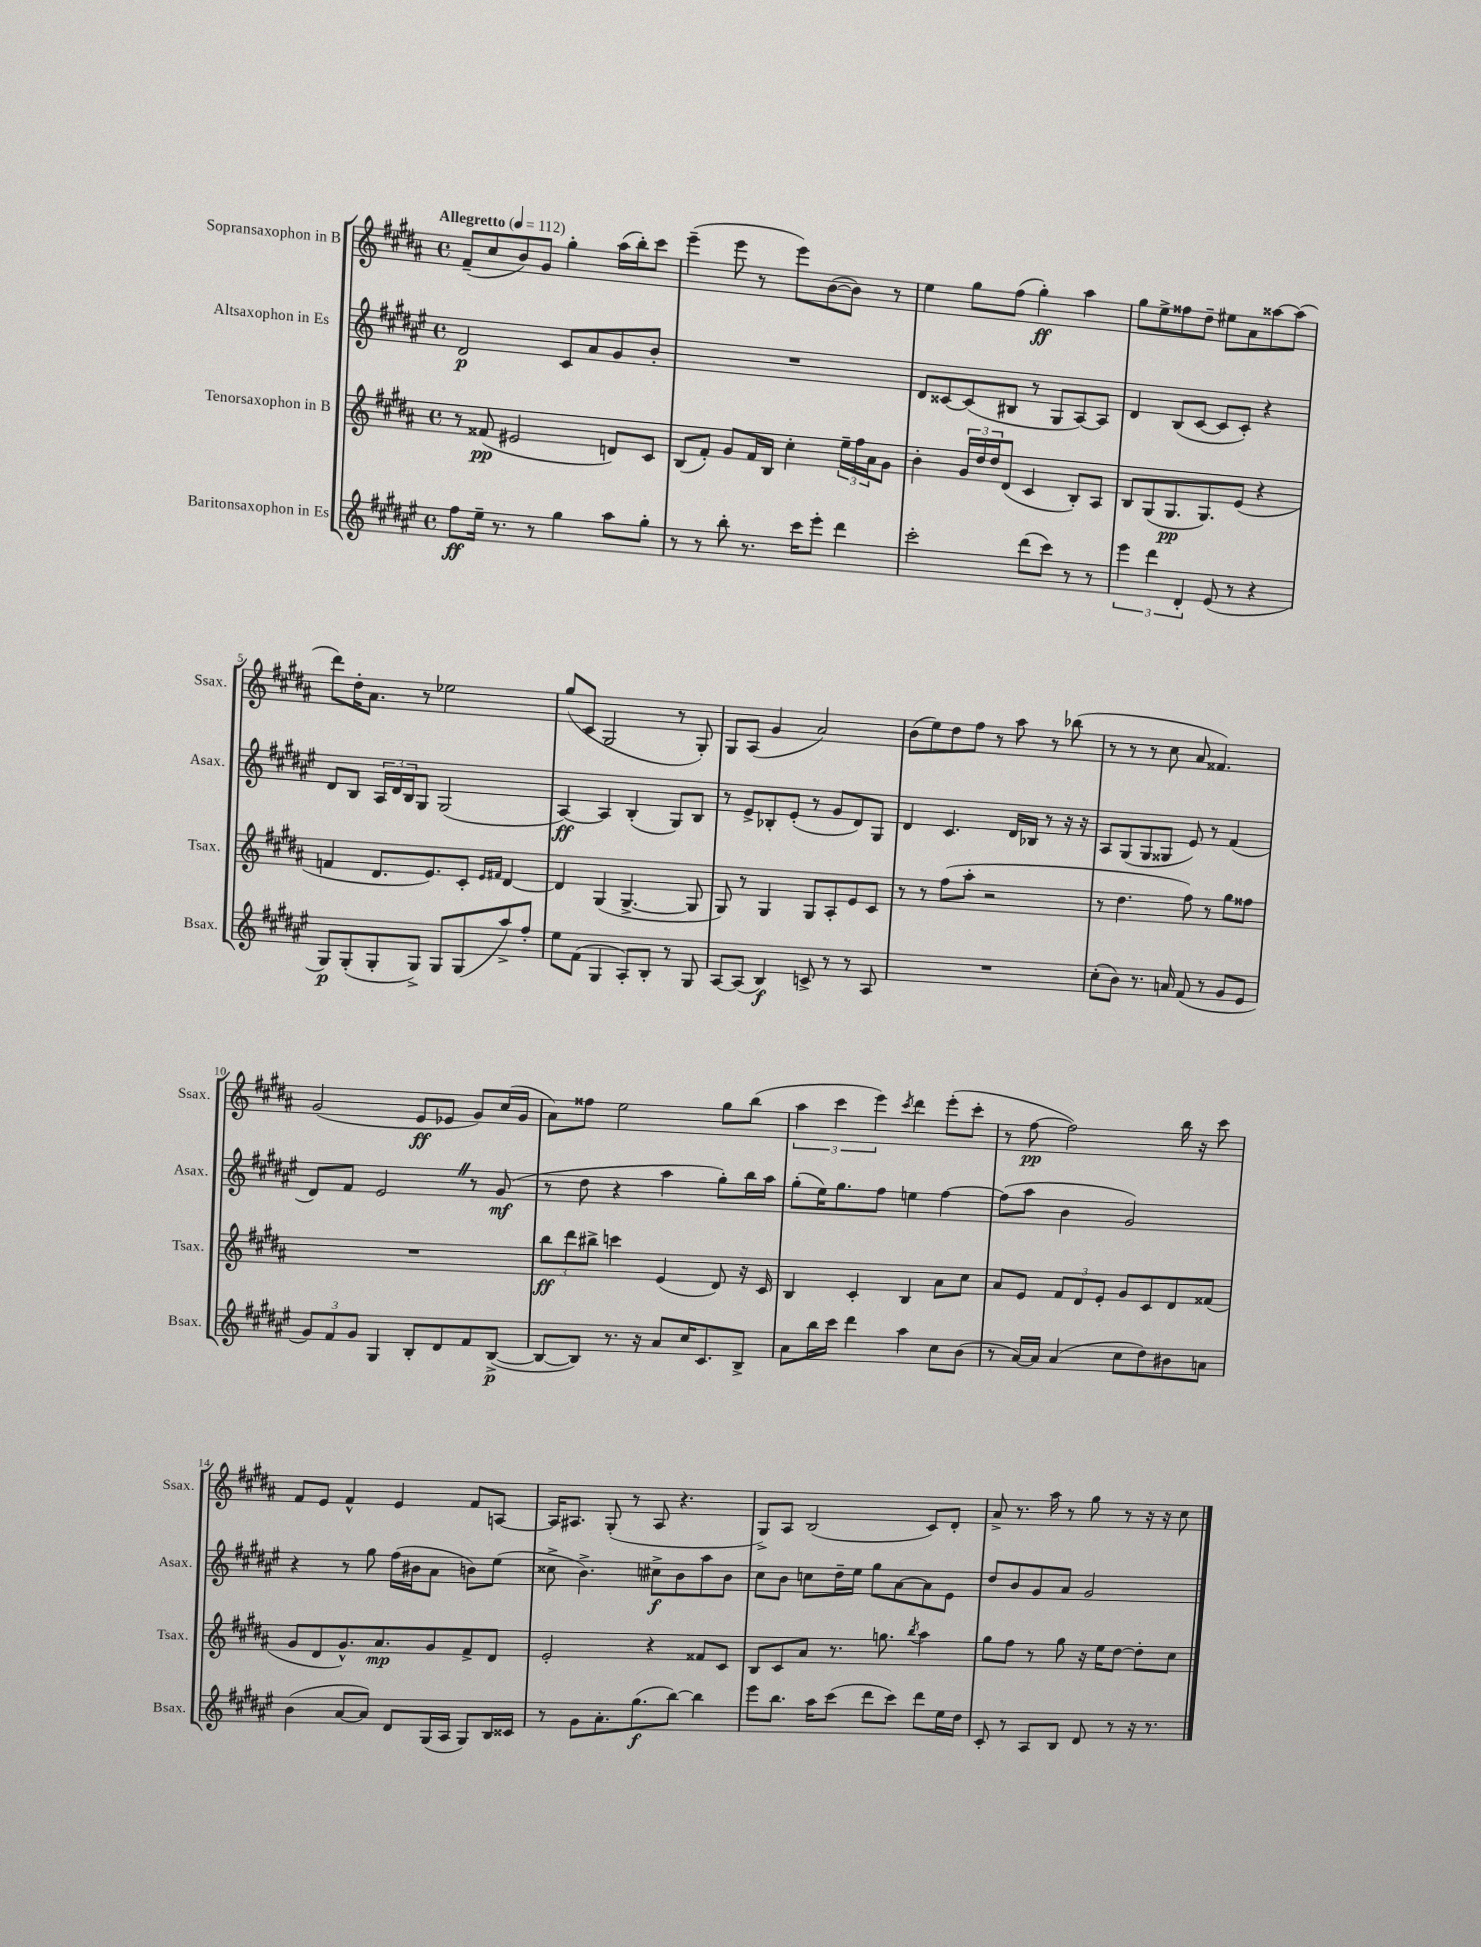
<<
\new StaffGroup <<
\new Staff = "s0" \with { instrumentName = "Sopransaxophon in B" shortInstrumentName = "Ssax." } {
    \clef treble \key b \major \defaultTimeSignature \time 4/4 \tempo "Allegretto" 4 = 112
    fis'8--( cis''8 b'8) gis'8 gis''4-. ais''16( b''16-.) cis'''8 |
    e'''4--( e'''8 r8 e'''8) b'8~( b'8) r8 |
    e''4 gis''8 fis''8( gis''4-.\ff) ais''4 |
    gis''8 e''8-> fisis''8 dis''8-- eis''8 ais'8 aisis''8~ aisis''8( |
    dis'''8) dis''16-. ais'8. r8 ees''2 |
    gis''8( cis'8 gis2 r8 gis8-.) |
    gis8 ais8( gis'4 ais'2) |
    b'8( e''8) dis''8 fis''8 r8 ais''8 r8 bes''8( |
    r8 r8 r8 cis''8 ais'8 fisis'4.) |
    gis'2( e'8\ff ees'8 gis'8) cis''16( gis'16 |
    ais'8) fisis''8 e''2 gis''8 b''8( |
    \tuplet 3/2 { ais''4 cis'''4 e'''4) } \acciaccatura { cis'''8 } dis'''4 e'''8-.( cis'''8-. |
    r8 fis''8~\pp fis''2) b''16 r16 cis'''8 |
    fis'8 e'8 fis'4-^ e'4 fis'8 a8~ |
    a16 ais8. gis8-.( r8 ais8 r4. |
    gis8->) ais8 b2( cis'8) dis'8-. |
    ais'8-> r8. ais''16 r8 gis''8 r8 r16 r16 cis''8 \bar "|." |
}
\new Staff = "s1" \with { instrumentName = "Altsaxophon in Es" shortInstrumentName = "Asax." } {
    \clef treble \key fis \major \defaultTimeSignature \time 4/4
    dis'2\p cis'8 ais'8 gis'8 b'8-. |
    R1 |
    dis'8 cisis'8~ cisis'8( bis8 r8 gis8 ais8~) ais8 |
    dis'4 b8( cis'8~ cis'8 cis'8-.) r4 |
    dis'8 b8 \tuplet 3/2 { ais16 dis'16 b16 } gis8 gis2( |
    ais4~\ff) ais4 b4-.( gis8) b8 |
    r8 eis'8-> bes8-. eis'8-.( r8 gis'8 dis'8) gis8 |
    dis'4 cis'4. dis'16 bes16 r8 r16 r16 |
    ais8 gis8( gis8 gisis8 eis'8) r8 fis'4( |
    dis'8) fis'8 eis'2 \once \override BreathingSign.text = \markup { \musicglyph "scripts.caesura.straight" } \breathe r8 gis'8\mf( |
    r8 dis''8 r4 ais''4 gis''8-.) b''16 ais''16 |
    gis''8-.( eis''16) gis''8. fis''8 e''4 fis''4~ |
    fis''8( ais''8 b'4 gis'2) |
    r4 r8 gis''8 fis''16( bis'16 ais'8 b'8) eis''8( |
    cisis''8-> b'4.->) cis''8->\f b'8 ais''8 b'8 |
    cis''8 b'8 c''8 dis''16-- eis''16 gis''8 ais'8~ ais'8 eis'8 |
    dis''8 b'8 gis'8 ais'8 gis'2 \bar "|." |
}
\new Staff = "s2" \with { instrumentName = "Tenorsaxophon in B" shortInstrumentName = "Tsax." } {
    \clef treble \key b \major \defaultTimeSignature \time 4/4
    r8 fisis'8\pp( eis'2 d'8) cis'8 |
    b8( fis'8-.) gis'8 fis'16 b16 cis''4-. \tuplet 3/2 { e''16-- fis''16 ais'16 } gis'8 |
    b'4-. \tuplet 3/2 { gis'16 dis''16 dis''16 } dis'8( cis'4 b8-.) ais8 |
    b8 gis8( gis8.\pp gis8.) e'8( r4 |
    f'4 dis'8. e'8.) cis'8-. \grace { e'16 fis'16 } dis'4~ |
    dis'4 gis4( gis4.~-> gis8 |
    gis8) r8 gis4 gis8 ais8-. e'8 cis'8 |
    r8 r8 fis''8( ais''8-. r2 |
    r8 dis''4. fis''8) r8 gis''8 fisis''8 |
    R1 |
    \tuplet 3/2 { b''8\ff dis'''8 bis''8-> } c'''4 e'4( dis'8) r16 cis'16 |
    b4 cis'4-. b4 ais'8 cis''8 |
    ais'8 e'8 \tuplet 3/2 { fis'8 dis'8 e'8-. } gis'8 cis'8 dis'8 fisis'8( |
    gis'8 dis'8 gis'8.-^) ais'8.\mp gis'8 fis'8-> dis'8 |
    e'2-. r4 fisis'8 cis'8 |
    b8 cis'8 ais'8 r8. g''8. \acciaccatura { b''8 } ais''4 |
    gis''8 fis''8 r8 gis''8 r16 e''16 dis''8~ dis''8-. cis''8 \bar "|." |
}
\new Staff = "s3" \with { instrumentName = "Baritonsaxophon in Es" shortInstrumentName = "Bsax." } {
    \clef treble \key fis \major \defaultTimeSignature \time 4/4
    fis''8\ff eis''16-- r8. r8 gis''4 ais''8 gis''8-. |
    r8 r8 b''8-. r8. cis'''16 eis'''8-. dis'''4 |
    cis'''2-. dis'''8( cis'''8) r8 r8 |
    \tuplet 3/2 { eis'''4 dis'''4 dis'4-. } eis'8( r8 r4 |
    gis8\p) gis8-.( gis8-. gis8->) gis8 gis8( ais''8->) fis''8-. |
    eis''8 fis'8( gis4 ais8-.) b8-. r8 gis8 |
    ais8~ ais8( b4\f) c'8-> r8 r8 ais8 |
    R1 |
    cis''8-.( b'8) r8. a'16 fis'8( r8 gis'8 eis'8 |
    \tuplet 3/2 { gis'8) fis'8 gis'8 } gis4 b8-. dis'8 fis'8 b8~->\p( |
    b8~ b8) r8. r16 ais'8 cis''16 cis'8. b8-> |
    ais'8 b''16 cis'''16 dis'''4 ais''4 cis''8 b'8( |
    r8 ais'16~) ais'16 ais'4( cis''8 dis''8) bis'8 a'8 |
    b'4( ais'8~ ais'8) dis'8 gis16( ais16 gis8) b16 cisis'16 |
    r8 gis'8 ais'8.-. gis''8.\f( b''8~) b''4 |
    eis'''8 b''8. ais''16 cis'''8( dis'''8 cis'''8) dis'''8 eis''16 dis''16 |
    cis'8-. r8 ais8 b8 dis'8 r8 r16 r8. \bar "|." |
}
>>
>>
